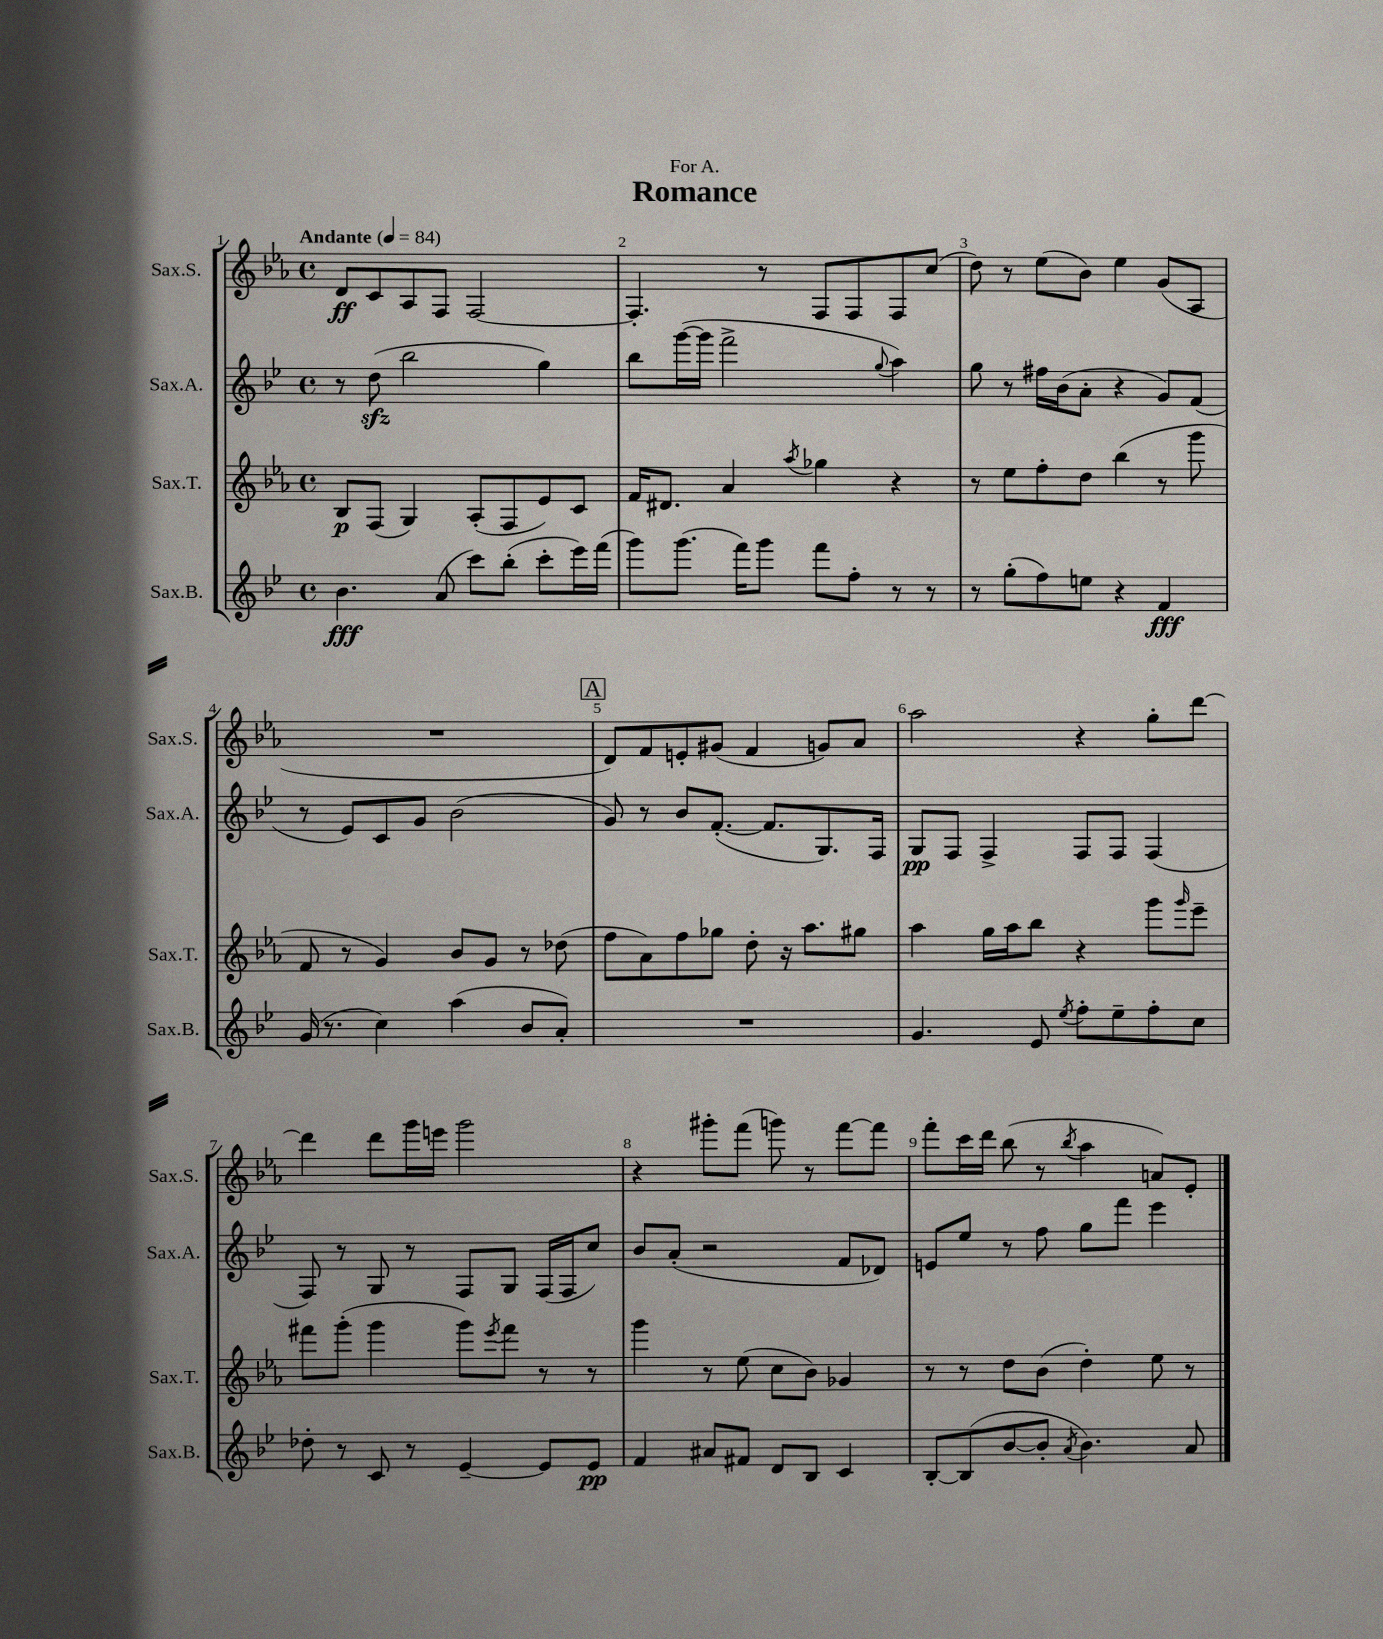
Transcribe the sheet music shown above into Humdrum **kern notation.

**kern	**kern	**kern	**kern
*staff4	*staff3	*staff2	*staff1
*clefG2	*clefG2	*clefG2	*clefG2
*k[b-e-]	*k[b-e-a-]	*k[b-e-]	*k[b-e-a-]
*M4/4	*M4/4	*M4/4	*M4/4
*met(c)	*met(c)	*met(c)	*met(c)
*MM84	*MM84	*MM84	*MM84
4.b-	8B-	8r	8d
.	(8F	(8dd	8c
.	4G)	2bb-	8A-
(8a	.	.	8F
8ccc)	(8A-'	.	[2F
(8bb-'	8F	.	.
8ccc'	8e-)	4gg)	.
16eee-)	8c	.	.
(16fff	.	.	.
=	=	=	=
8ggg)	16f	8bb-	4.F']
.	8.d#	.	.
(8.ggg	.	([16ggg	.
.	.	16ggg]	.
.	4a-	2fff^	.
16fff)	.	.	.
8ggg	.	.	8r
.	8qaa-	.	.
8fff	4gg-	.	8F
8ff'	.	.	8F
.	.	8qqgg	.
8r	4r	4aa)	8F
8r	.	.	(8cc
=	=	=	=
8r	8r	8gg	8dd)
(8gg'	8ee-	8r	8r
8ff)	8ff'	16ff#	(8ee-
.	.	(16b-	.
8ee	8dd	8a'	8b-)
4r	(4bb-	4r	4ee-
4f	8r	8g)	(8g
.	8ggg	(8f	8A-
=	=	=	=
(16g	8f	8r	1r
8.r	.	.	.
.	8r	8e-)	.
4cc)	4g)	8c	.
.	.	8g	.
(4aa	8b-	(2b-	.
.	8g	.	.
8b-	8r	.	.
8a')	(8dd-	.	.
=	=	=	=
1r	8ff	8g)	8d)
.	8a-)	8r	8f
.	8ff	8b-	8e'
.	8gg-	([8.f'	(8g#
.	8dd'	.	4f
.	.	8.f]	.
.	16r	.	.
.	8.aa-	.	.
.	.	8.G)	8g)
.	8gg#	.	8a-
.	.	16F	.
=	=	=	=
4.g	4aa-	8G	2aa-
.	.	8F	.
.	16gg	4F^	.
.	16aa-	.	.
8e-	8bb-	.	.
8qee-	.	.	.
8ff'	4r	8F	4r
8ee-~	.	8F	.
8ff'	8ggg	(4F	8gg'
.	16qqggg	.	.
8cc	8eee-~	.	[8ddd
=	=	=	=
8dd-'	8fff#	8F)	4ddd]
8r	(8ggg'	8r	.
8c	4ggg	8G	8ddd
8r	.	8r	16ggg
.	.	.	16eee
[4e-~	8ggg)	8F	2ggg
.	8qeee-	.	.
.	8fff#	8G	.
8e-]	8r	(16F	.
.	.	16F	.
8e-	8r	8cc)	.
=	=	=	=
4f	4ggg	8b-	4r
.	.	(8a'	.
8a#	8r	2r	8ggg#'
8f#	(8ee-	.	(8fff
8d	8cc	.	8ggg)
8B-	8b-)	.	8r
4c	4g-	8f	[8fff
.	.	8d-)	8fff]
=	=	=	=
[8B-'	8r	8e	8fff'
(8B-]	8r	8ee-	16ccc
.	.	.	16ddd
[8b-	8dd	8r	(8bb-
8b-']	(8b-	8ff	8r
8qa	.	.	8qbb-
4.b-)	4dd')	8gg	4aa-
.	.	8fff	.
.	8ee-	4eee-	8a)
8a	8r	.	8e-'
==	==	==	==
*-	*-	*-	*-
